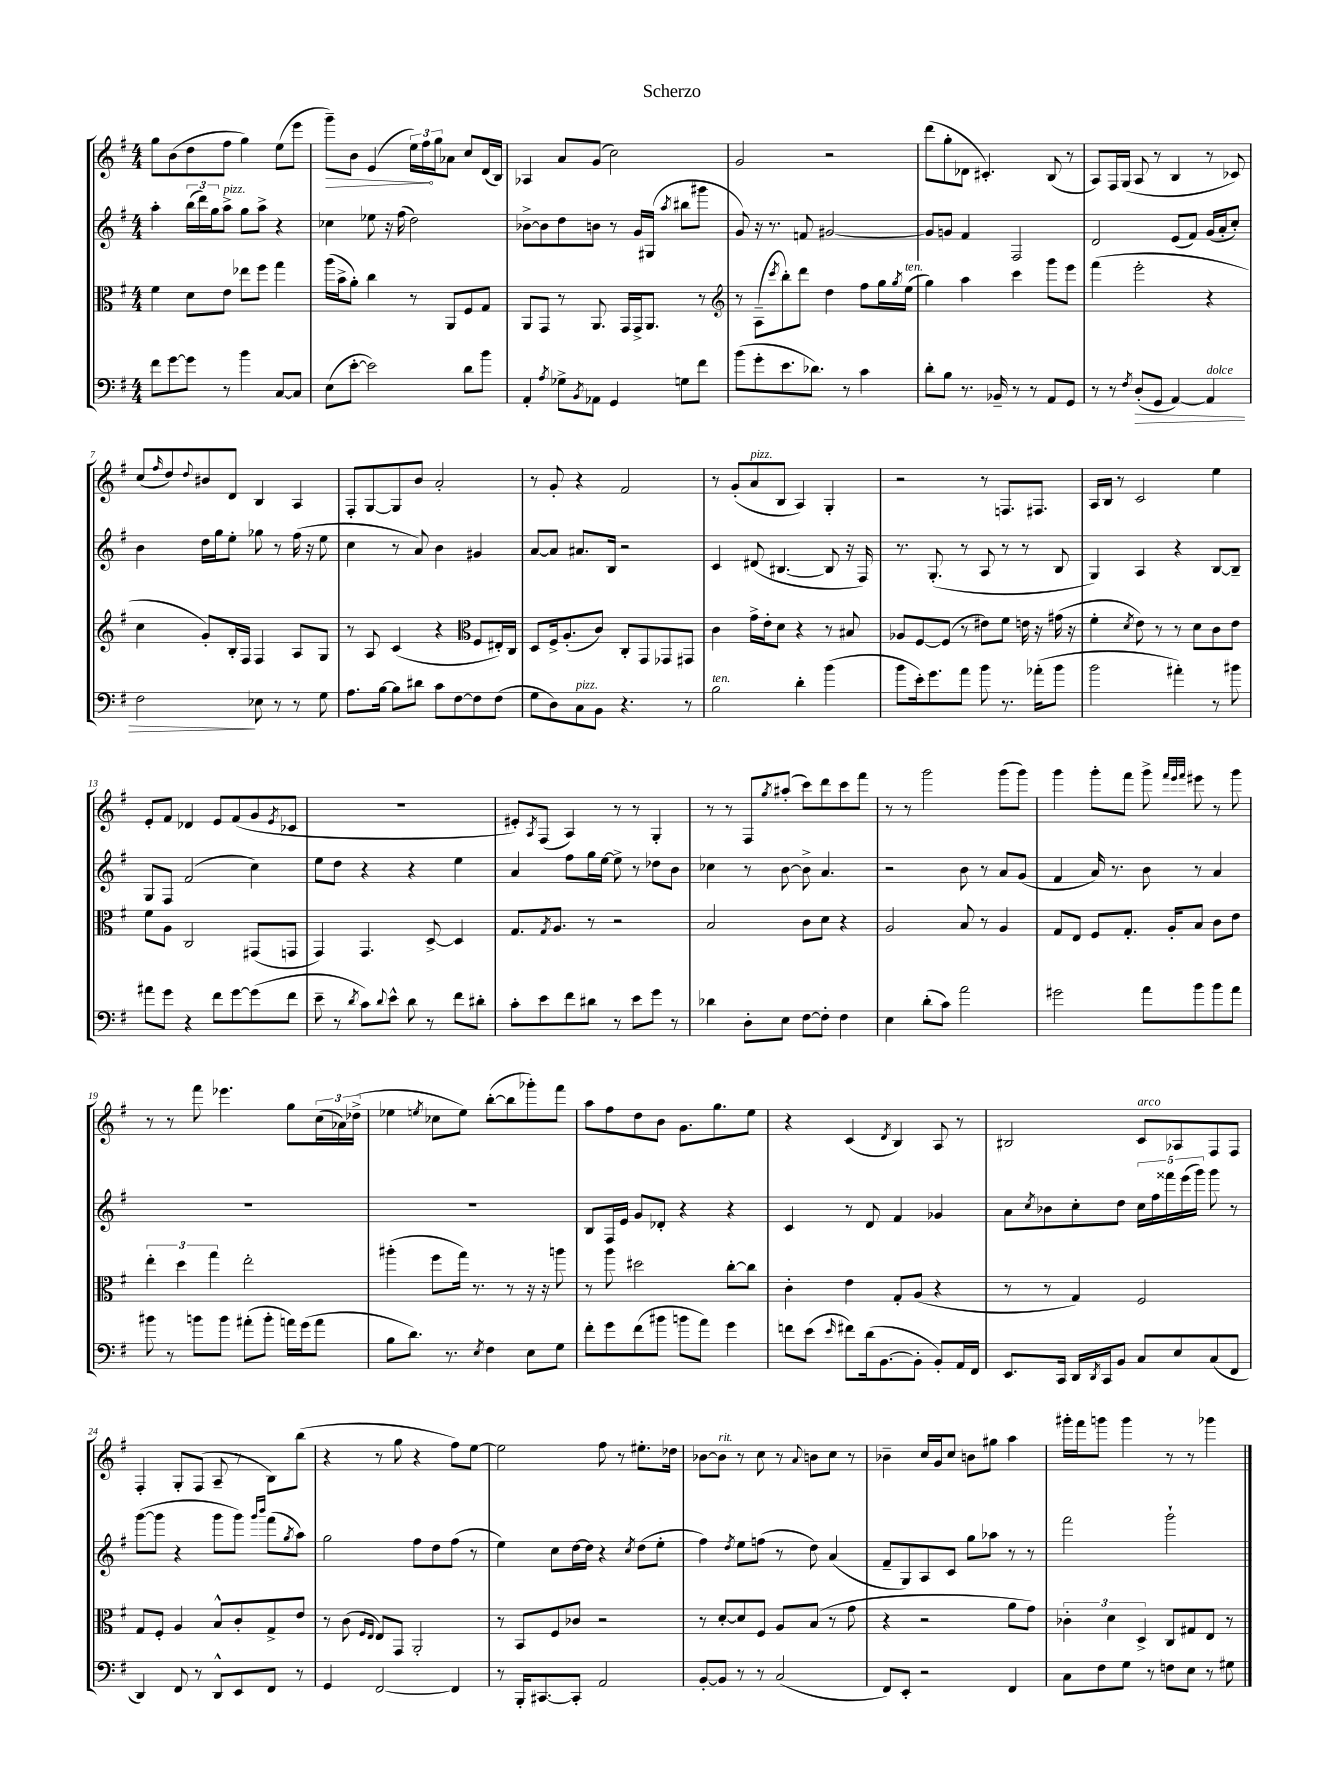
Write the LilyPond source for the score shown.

\header { title = "Scherzo" }
<<
\new StaffGroup <<
\new Staff = "s0" {
    \clef treble \key g \major \numericTimeSignature \time 4/4
    g''8 b'8( d''8 fis''8 g''4) e''8( e'''8 |
    \once \override Hairpin.circled-tip = ##t g'''8--\>) b'8 e'4( \tuplet 3/2 { e''16) fis''16\! g''16 } aes'8 c''8 d'16( b16) |
    aes4 a'8 g'8( c''2) |
    g'2 r2 |
    d'''8( g''8-. des'8 cis'4.-.) b8( r8 |
    a8) fis16 g16( a8 r8 b4 r8 ces'8) |
    c''8( \grace { fis''16 } d''8) \appoggiatura { d''8 } bis'8 d'8 b4 a4 |
    fis8-. g8~ g8 b'8 a'2-. |
    r8 g'8-. r4 fis'2 |
    r8 g'8-.( a'8^\markup { \italic "pizz." } b8 a4) g4-. |
    r2 r8 f8. fis8. |
    a16 b16 r8 c'2 e''4 |
    e'8-. fis'8 des'4 e'8 fis'8( g'8 \acciaccatura { e'8 } ces'8 |
    R1 |
    eis'8-.) \acciaccatura { a8 } fis8( a4) r8 r8 g4-. |
    r8 r8 fis8 \acciaccatura { g''8 } ais''8-.( c'''8) d'''8 c'''8 fis'''8 |
    r8 r8 g'''2 g'''8( g'''8) |
    g'''4 g'''8-. fis'''8 g'''8-> \grace { fis'''32 e'''32 fis'''32 } eis'''8 r8 g'''8 |
    r8 r8 fis'''8 ees'''4. g''8 \tuplet 3/2 { c''16( aes'16) des''16->( } |
    ees''4 \acciaccatura { e''8 } ces''8 e''8) b''8~-.( b''8 ges'''8-.) fis'''8 |
    a''8 fis''8 d''8 b'8 g'8. g''8. e''8 |
    r4 c'4( \acciaccatura { d'8 } b4) a8 r8 |
    bis2 c'8^\markup { \italic "arco" } aes8 fis8 fis8 |
    fis4-. g8-. fis8( a8-- r8 b8) b''8( |
    r4 r8 g''8 r4 fis''8) e''8~ |
    e''2 fis''8 r8 eis''8.-. des''16 |
    bes'8~ bes'8^\markup { \italic "rit." } r8 c''8 r8 \appoggiatura { a'8 } b'8 c''8 r8 |
    bes'4-- c''16 g'16 c''8 b'8 gis''8 a''4 |
    gis'''16-. fis'''16 g'''8 g'''4 r8 r8 ges'''4 \bar "|." |
}
\new Staff = "s1" {
    \clef treble \key g \major \numericTimeSignature \time 4/4
    a''4-. \tuplet 3/2 { b''16( d'''16) g''16 } a''8->^\markup { \italic "pizz." } g''8 a''8-> r4 |
    ces''4 ees''8 r16 fis''16( d''2) |
    bes'8~-> bes'8 d''8 b'8 r8 g'16 gis16( \acciaccatura { a''8 } bis''8 gis'''8 |
    g'8) r16 r8. f'8 gis'2~ |
    gis'8 g'8 fis'4 fis2 |
    d'2 e'8( fis'8) g'16( a'16-. c''8-.) |
    b'4 d''16 g''16 e''8-. ges''8 r8 fis''16( r16 e''8 |
    c''4 r8 a'8) b'4 gis'4 |
    a'8~ a'8 ais'8. b16 r2 |
    c'4 dis'8( bis4.~ bis8 r16 fis16) |
    r8. g8.-.( r8 a8 r8 r8 b8 |
    g4) a4 r4 b8~ b8-- |
    g8 fis8 fis'2( c''4) |
    e''8 d''8 r4 r4 e''4 |
    a'4 fis''8 g''16 e''16~ e''8-> r8 des''8 b'8 |
    ces''4 r8 b'8~ b'8-> a'4. |
    r2 b'8 r8 a'8 g'8( |
    fis'4 a'16) r8. b'8 r8 a'4 |
    R1 |
    R1 |
    b8 fis16 e'16 g'8 des'8-. r4 r4 |
    c'4 r8 d'8 fis'4 ges'4 |
    a'8 \acciaccatura { c''8 } bes'8 c''8-. d''8 \tuplet 5/4 { c''16 fis''16 fisis'''16 e'''16( g'''16) } g'''8 r8 |
    g'''8~( g'''8 r4 g'''8 g'''8) \grace { g'''16 b'''16 } fis'''8( \acciaccatura { g''8 } a''8) |
    g''2 fis''8 d''8 fis''8( r8 |
    e''4) c''8 d''16~ d''16 r4 \acciaccatura { c''8 } d''8( e''8-. |
    fis''4) \acciaccatura { d''8 } e''8 f''8( r8 d''8) a'4( |
    fis'8-- g8) a8 c'8 g''8 aes''8 r8 r8 |
    fis'''2 g'''2-! \bar "|." |
}
\new Staff = "s2" {
    \clef alto \key g \major \numericTimeSignature \time 4/4
    fis'4 d'8 e'8 ees''8 fis''8 g''4 |
    a''16( b'16-> a'8-.) c''4 r8 a,8 fis8 g8 |
    a,8 g,8 r8 a,8. g,16 g,16-> a,8. r8 |
    \clef treble r8 a8--( \acciaccatura { c'''8 } b''8-.) d'''8 d''4 fis''8 g''16 \acciaccatura { g''8 } e''16^\markup { \italic "ten." }( |
    g''4) a''4 c'''4 g'''8 e'''8 |
    fis'''4( e'''2-. r4 |
    c''4 g'8-.) b16-. fis16 fis4 a8 g8 |
    r8 a8 c'4( r4 \clef alto fis8 eis16-.) c16 |
    d8 fis16-> a8.-.( c'8) c8-. g,8 ges,8 gis,8 |
    c'4 g'16-> e'16-. d'8 r4 r8 bis8 |
    aes8 fis8~ fis8( r8 eis'8) fis'8 e'16 r16 gis'16( r16 |
    fis'4-. \acciaccatura { d'8 } e'8) r8 r8 d'8 c'8 e'8 |
    fis'8 a8 c2 gis,8( g,8 |
    g,4) g,4. d8~-> d4 |
    g8. \acciaccatura { g8 } a8. r8 r2 |
    b2 c'8 d'8 r4 |
    a2 b8 r8 a4 |
    g8 e8 fis8 g8.-. a16-. b8 c'8 e'8 |
    \tuplet 3/2 { e''4-. d''4 g''4 } e''2-. |
    ais''4-.( fis''8 g''16) r8. r8 r16 r16 a''8 |
    r8 a''8 dis''2 c''8~-. c''8 |
    c'4-. e'4 g8-. a8( r4 |
    r8 r8 g4) fis2 |
    g8 fis8-. a4 b8-^ c'8-. g8-> e'8 |
    r8 c'8( \grace { fis16 e16 } e8) g,8 a,2-. |
    r8 b,8 fis8 ces'8 r2 |
    r8 d'8~-. d'8 fis8 a8 b8( r8 g'8 |
    r4 r2 a'8 g'8) |
    \tuplet 3/2 { ces'4-. d'4 d4-> } c8 gis8 e8 r8 \bar "|." |
}
\new Staff = "s3" {
    \clef bass \key g \major \numericTimeSignature \time 4/4
    fis'8 g'8~ g'8 r8 b'4 c8~ c8 |
    e8( e'8~-. e'2) d'8 b'8 |
    a,4-. \acciaccatura { a8 } ges8-> \acciaccatura { b,8 } aes,8 g,4 g8 fis'8 |
    b'8( g'8-. e'8. des'8.) r8 c'4 |
    d'8-. b8 r8. bes,16-- r8 r8 a,8 g,8 |
    r8 r8 \acciaccatura { fis8 } d8-.\>( g,8 a,4~) a,4^\markup { \italic "dolce" } |
    fis2\! ees8 r8 r8 g8 |
    a8. b16~ b8 dis'8 c'8 fis8~ fis8 fis8( |
    g8 d8) c8^\markup { \italic "pizz." } b,8 r4. r8 |
    b2^\markup { \italic "ten." } d'4-. b'4( |
    b'8 e'16-.) g'8. a'8 b'8 r8. aes'16-.( b'8 |
    b'2 ais'4-.) r8 bis'8 |
    ais'8 g'8 r4 fis'8 g'8~ g'8( fis'8 |
    e'8-- r8 \acciaccatura { d'8 } c'8) \appoggiatura { d'8 } e'8-^ d'8 r8 fis'8 dis'8-. |
    c'8-. e'8 fis'8 dis'8 r8 e'8 g'8 r8 |
    des'4 d8-. e8 fis8~ fis8-. fis4 |
    e4 d'8-.( c'8) a'2 |
    gis'2 a'8 b'8 b'8 a'8 |
    bis'8 r8 b'8 b'8 ais'8-.( b'8-. a'16) g'16( a'8 |
    b8 d'8.) r8. \acciaccatura { e8 } fis4 e8 g8 |
    fis'8-. g'8 fis'8( bis'8 b'8 a'8) g'4 |
    f'8 e'8( \grace { e'16 } fis'8) d'16( b,8.~ b,8-. b,8-.) a,16 fis,16 |
    e,8. c,16 d,16 \acciaccatura { d,8 } c,16 b,8 c8 e8 c8( fis,8 |
    d,4) fis,8 r8 d,8-^ e,8 fis,8 r8 |
    g,4 fis,2~ fis,4 |
    r8 b,,16-. cis,8.~ cis,8-. a,2 |
    b,8~-. b,8 r8 r8 c2( |
    fis,8) e,8-. r2 fis,4 |
    c8 fis8 g8 r8 f8 e8 r8 gis8 \bar "|." |
}
>>
>>
